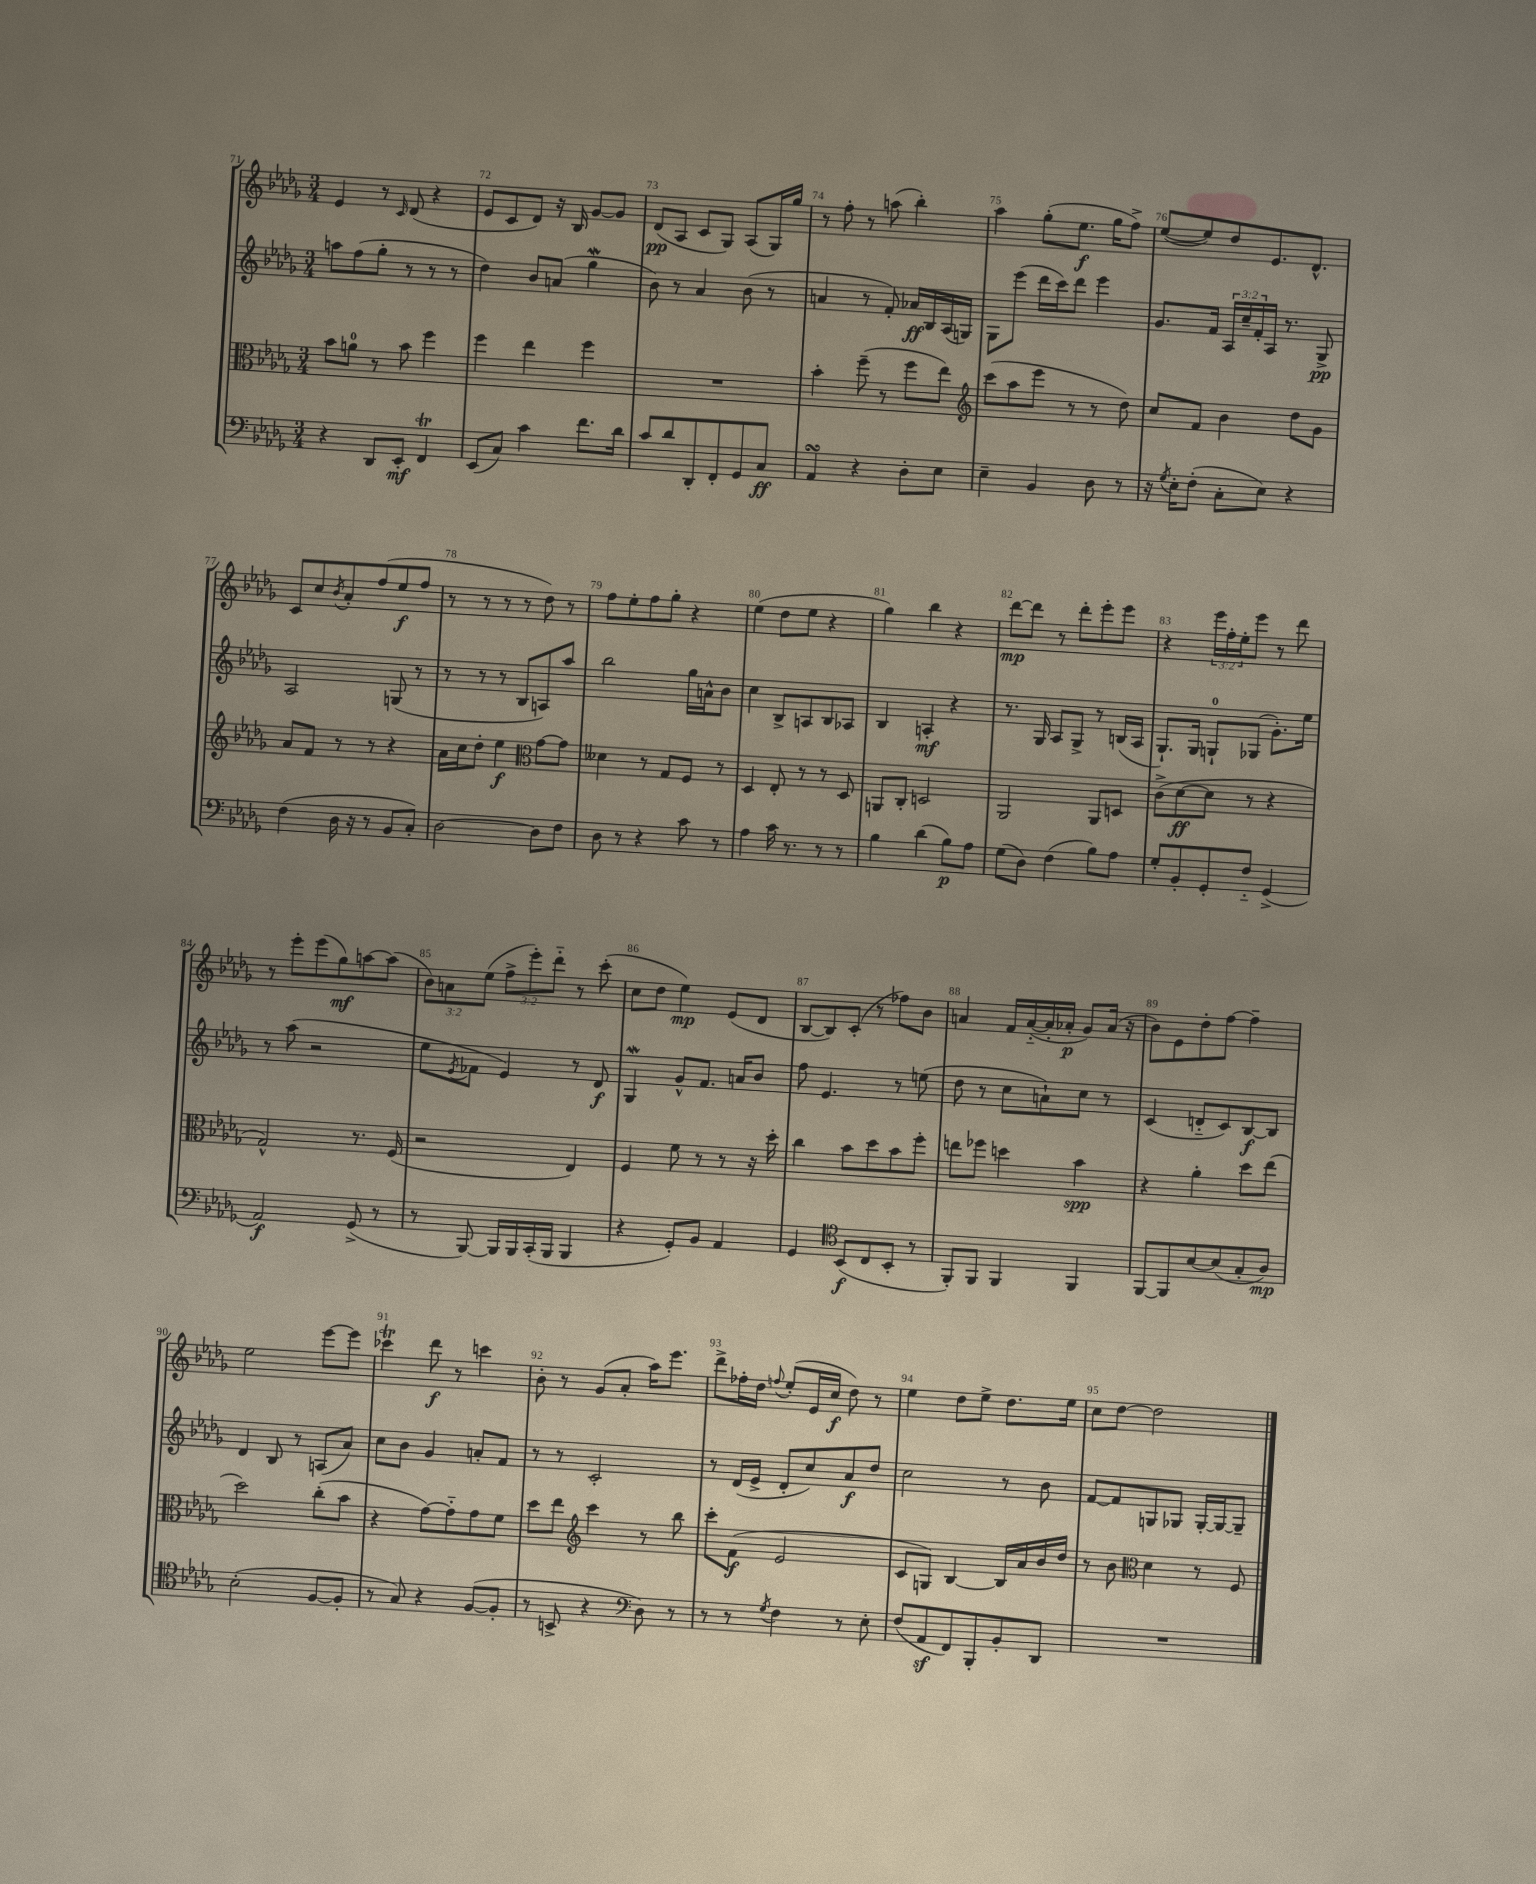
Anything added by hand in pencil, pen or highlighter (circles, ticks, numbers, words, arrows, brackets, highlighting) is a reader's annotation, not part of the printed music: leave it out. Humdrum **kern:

**kern	**kern	**kern	**kern
*staff4	*staff3	*staff2	*staff1
*clefF4	*clefC3	*clefG2	*clefG2
*k[b-e-a-d-g-]	*k[b-e-a-d-g-]	*k[b-e-a-d-g-]	*k[b-e-a-d-g-]
*M3/4	*M3/4	*M3/4	*M3/4
4r	8b-\L	8aa\L	4e-/
.	8a\J	(8ff\	.
8DD-/L	8r	8gg-'\J	8r
.	.	.	16qqc/
8EE-'/J	8b-\	8r	(8d-/
4FF/	4ff\	8r	4r
.	.	8r	.
=	=	=	=
(8EE-/L	4ff\	4dd-\)	8e-/L
8C/J)	.	.	8c/
4c\	4ee-\	8b-/L	8d-/J)
.	.	(8a/J	16r
.	.	.	16B-/
8.f\L	4ff\	4gg-\	[8g-/L
.	.	.	8g-/]J
16d-\Jk	.	.	.
=	=	=	=
8c/L	2.r	8b-\)	(8d-/L
8d-/	.	8r	8A-/J
8DD-'/	.	4a-/	8c/L
8FF'/	.	.	8G-/J)
8GG-/	.	(8b-\	(8A-/L
8C/J	.	8r	16G-/L)
.	.	.	16gg-/JJ
=	=	=	=
4AA-/	4b-'\	4a/	8r
.	.	.	8ff'\
4r	(8ff~\	8r	8r
.	8r	8f'/)	(8aa\
8D-'\L	8ff\L	16a-/LL	4bb-'\)
.	.	16B-/	.
8E-\J	8ee-\J)	(16A-/	.
.	.	16G/JJ)	.
=	=	=	=
*	*clefG2	*	*
4E-~\	(8ccc\L	8G-\L	4aa-\
.	8aa-\	(8eee-\J	.
4BB-/	8eee-\J	16ddd-\LL	(8gg-'\L
.	.	16ccc\J)	.
.	8r	8ddd-\J	8.ee-\J
8D-\	8r	4eee-\	.
.	.	.	16gg-\LK
8r	8dd-\)	.	8ff^\J)
=	=	=	=
16r	8cc/L	8.g-/L	([8ee-/L
8qG-/	.	.	.
16E-'\LK	.	.	.
(8F'\J	8f/J	.	8ee-/])
.	.	16f/Jk	.
8C'\L	4b-\	24A-/LL	8dd-/
.	.	24cc~/	.
.	.	24f'/	.
8E-\J)	.	16A-/JJ	8.e-/
.	.	8.r	.
4r	8dd-\L	.	.
.	.	.	8.d-^^/J
.	8g-\J	8G-^/	.
=	=	=	=
(4F\	8a-/L	2A-/	8c/L
.	8f/J	.	8cc/
.	.	.	8qb-/
16D-\	8r	.	8a-'/
16r	.	.	.
8r	8r	.	(8ff/
8BB-/L	4r	(8G/	8ee-/
8C'/J)	.	8r	8ff/J
=	=	=	=
[2D-\	16a-\LL	8r	8r
.	16cc\J	.	.
.	8dd-'\J	8r	8r
.	4ee-\	8r	8r
.	.	8B-/L	8r
*	*clefC3	*	*
8D-\]L	[8g-\L	8A/)	8dd-\)
8F\J	8g-\]J	8aa-/J	8r
=	=	=	=
8D-\	4d--\	2bb-\	8ff\L
8r	.	.	8ee-'\
4r	8r	.	8ff\
.	8G-/L	.	8gg-'\J
8c\	8F/J	16gg-\LL	4r
.	.	16a^^\J	.
8r	8r	8b-\J	.
=	=	=	=
4A-\	4D-/	4cc\	(4ee-\
16c\	8E-'/	8B-^/L	8dd-\L
8.r	.	.	.
.	8r	8A/	8ee-\J
8r	8r	8B-/	4r
8r	8D-/	8A-/J	.
=	=	=	=
4B-\	8AA/L	4B-/	4gg-\)
.	8C'/J	.	.
(4d-\	2D/	4A'/	4bb-\
8B-\L)	.	4r	4r
8A-\J	.	.	.
=	=	=	=
(8G-\L	2AA-/	8.r	[8ddd-\L
8D-\J)	.	.	8ddd-\]J
.	.	16G-/	.
(4F\	.	8A-/L	8r
.	.	8G-^/J	8ddd-'\L
8B-\L)	8AA-/L	8r	8eee-'\
8A-\J	8D/J	(16B/LL	8eee-\J
.	.	16A-/JJ	.
=	=	=	=
8G-'/L	(8c^\L	8.G-`/L)	4r
8BB-'/	[8d-\	.	.
.	.	16G-/Jk	.
8GG-'/	8d-\]J	8G`/L	24eee-\LL
.	.	.	24ff'\
.	.	.	24ee-'\J
8F'~/J	8r	(8G-/J	8eee-\J
(4GG-^/	4r	8.g-'\L)	8r
.	.	.	8ddd-\
.	.	16ee-\Jk	.
=	=	=	=
2AA-/)	2G-^^/)	8r	8r
.	.	(8aa-\	8eee-'\L
.	.	2r	(8eee-\
.	.	.	8gg-\)
(8GG-^/	8.r	.	[8aa\
8r	.	.	(8aa\]J
.	(16F/	.	.
=	=	=	=
8r	2r	8ee-\L	12b-\L)
.	.	.	12a\
.	.	8qe-/	.
[8BBB-/)	.	8f-\J	.
.	.	.	(12ee-\J
16BBB-/]LL	.	4e-/)	12ff^\L
16BBB-/	.	.	.
.	.	.	12eee-'\)
(16CC'/	.	.	.
.	.	.	12ddd-'~\J
16BBB-/JJ	.	.	.
4BBB-/	4E-/)	8r	8r
.	.	8d-/	(8ccc'\
=	=	=	=
4r	4F/	4G-/	8cc\L
.	.	.	8dd-\J
8GG-'/L)	8f\	8g-^^/L	4ee-\)
8BB-/J	8r	8.f/J	.
4AA-/	8r	.	(8e-/L
.	.	16a/LK	.
.	16r	8b-/J	8d-/J
.	16dd-'\	.	.
=	=	=	=
4GG-/	4cc\	8ff\	[8B-/L
.	.	4.e-/	8B-/])
*clefC4	*	*	*
(8BB-/L	8b-\L	.	(8c'/J
8C/	8dd-\	.	8r
8BB-'/J	8b-\	8r	8ff-\L)
8r	8ff'\J	(8ee\	8b-\J
=	=	=	=
8FF'/L)	8ee\L	8dd-\	4a/
8FF/J	8ff-\J	8r	.
4FF/	4dd\	8cc\L	16f/LL
.	.	.	([16a'~/
.	.	8a`\)	16a'/]
.	.	.	16a-'/JJ
4FF/	4b-\	8cc\J	8g-/L)
.	.	8r	(16a-/Jk
.	.	.	16r
=	=	=	=
[8FF/L	4r	(4c/	8b-\L)
8FF/]	.	.	8e-\
[8B-/	4a-'\	8d'~/L	8dd-'\
(8B-/]	.	8c/)	[8ff\J
8G-'/	8dd-\L	[8B-/	4ff~\]
8A-/J)	(8ee-\J	8B-/]J	.
=	=	=	=
(2B-'\	2dd-\)	4d-/	2ee-\
.	.	8B-/	.
.	.	8r	.
[8F/L	(8cc'\L	(8A/L	[8eee-\L
8F'/]J	8b-\J	8a-/J)	8eee-\]J
=	=	=	=
8r	4r	8cc\L	4ccc-\
8G-/)	.	8b-\J	.
4r	[8g-\L)	4g-/	8ddd-\
.	8g-'~\]	.	8r
([8F/L	8g-\	8a'/L	4ccc\
8F'/]J	8f\J	8f/J	.
=	=	=	=
8r	8dd-\L	8r	8b-'\
8BB^/	8ee-\J	8r	8r
*	*clefG2	*	*
4r	4ccc\	2c'/	(8g-/L
.	.	.	8a-'/J
*clefF4	*	*	*
8D-\)	8r	.	16aa-\LK)
.	.	.	8.eee-\J
8r	8bb-\	.	.
=	=	=	=
8r	8ccc'\L	8r	8ddd-^\L
8r	(8f\J	(16d-/LL	16ff-'\L
.	.	16e-^/JJ	16dd-\JJ
8qG-/	.	.	8qqff/
4F\	2e-/	8d-'/L	(8ee-'/L
.	.	8cc/)	16e-/L
.	.	.	16cc/JJ
8r	.	8a-/	8dd-\)
8E-'\	.	8dd-/J	8r
=	=	=	=
(8F/L	8c/L	2cc\	4ee-\
8AA-/	8G/J)	.	.
8FF/)	[4B-/	.	8dd-\L
8BBB-'/	.	.	8ee-^\J
8BB-'/	16B-/]LL	8r	8.dd-\L
.	16a-/	.	.
8DD-/J	16b-/	8b-\	.
.	16dd-/JJ	.	16ee-\Jk
=	=	=	=
2.r	8r	[8f/L	8cc\L
.	8b-\	8f/]	[8dd-\J
*	*clefC3	*	*
.	4d-\	8G/	2dd-\]
.	.	8G-/J	.
.	8r	[16G-'/LL	.
.	.	16G-/_J	.
.	8F/	8G-~/]J	.
==	==	==	==
*-	*-	*-	*-
